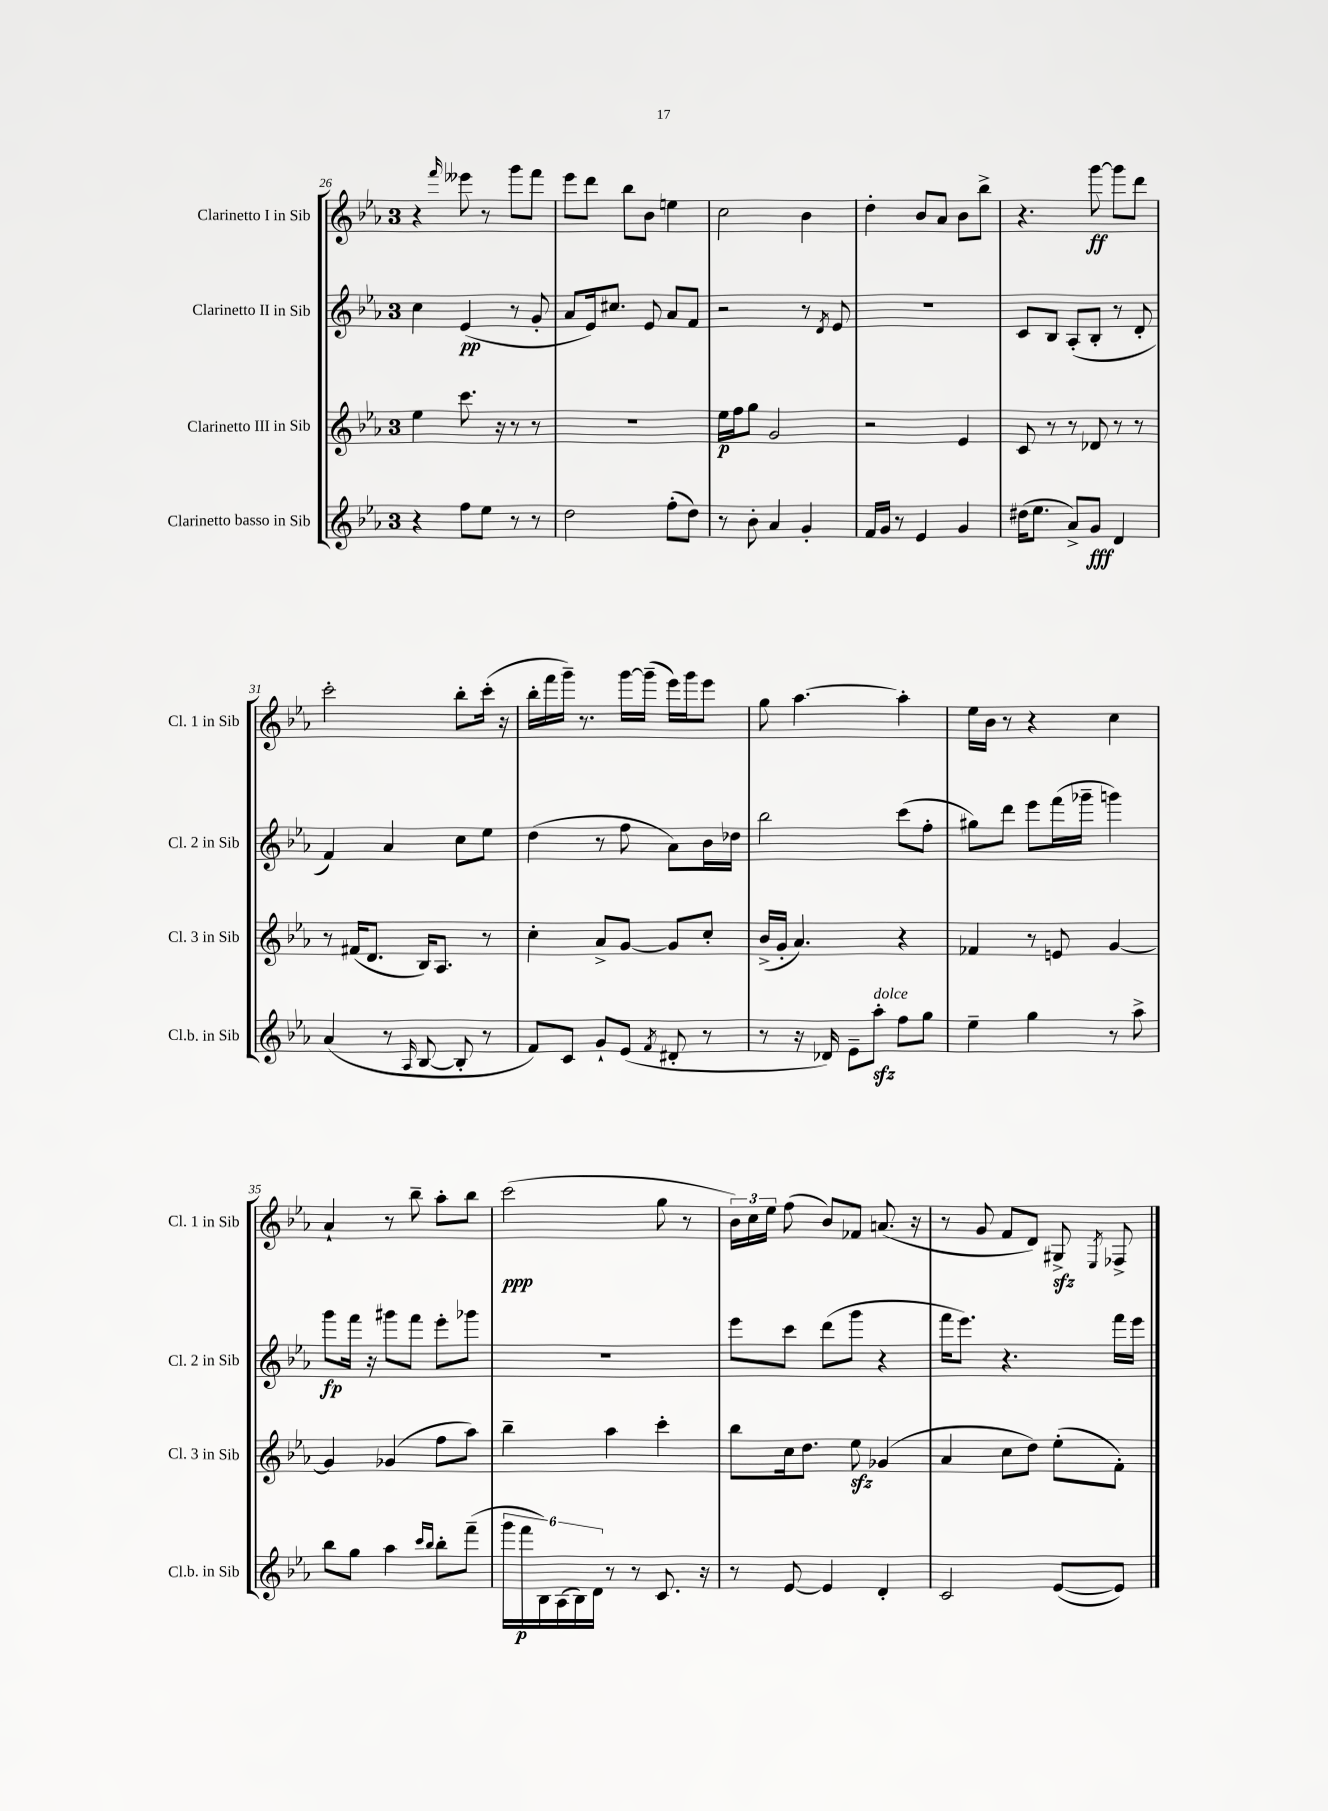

**kern	**dynam	**kern	**dynam	**kern	**dynam	**kern	**dynam
*part4	*part4	*part3	*part3	*part2	*part2	*part1	*part1
*staff4	*staff4	*staff3	*staff3	*staff2	*staff2	*staff1	*staff1
*I"Clarinetto basso in Sib	*	*I"Clarinetto III in Sib	*	*I"Clarinetto II in Sib	*	*I"Clarinetto I in Sib	*
*I'Cl.b. in Sib	*	*I'Cl. 3 in Sib	*	*I'Cl. 2 in Sib	*	*I'Cl. 1 in Sib	*
*clefG2	*	*clefG2	*	*clefG2	*	*clefG2	*
*k[b-e-a-]	*	*k[b-e-a-]	*	*k[b-e-a-]	*	*k[b-e-a-]	*
*M3/4	*	*M3/4	*	*M3/4	*	*M3/4	*
=26	=26	=26	=26	=26	=26	=26	=26
4r	.	4ee-\	.	4cc\	.	4r	.
.	.	.	.	.	.	16qqfff/	.
8ff\L	.	8.ccc\	.	(4e-/	pp	8eee--X\	.
8ee-\J	.	.	.	.	.	8r	.
.	.	16r	.	.	.	.	.
8r	.	8r	.	8r	.	8ggg\L	.
8r	.	8r	.	8g'/	.	8fff\J	.
=27	=27	=27	=27	=27	=27	=27	=27
2dd\	.	2.r	.	8a-/L	.	8eee-\L	.
.	.	.	.	16e-/k)	.	8ddd\J	.
.	.	.	.	8.cc#X/J	.	.	.
.	.	.	.	.	.	8bb-\L	.
.	.	.	.	8e-/	.	8b-\J	.
(8ff'\L	.	.	.	8a-/L	.	4een\	.
8dd\J)	.	.	.	8f/J	.	.	.
=28	=28	=28	=28	=28	=28	=28	=28
8r	.	16ee-\LL	p	2r	.	2cc\	.
.	.	16ff\J	.	.	.	.	.
8b-'\	.	8gg\J	.	.	.	.	.
4a-/	.	2g/	.	.	.	.	.
4g'/	.	.	.	8r	.	4b-\	.
.	.	.	.	8qd/	.	.	.
.	.	.	.	8e-/	.	.	.
=29	=29	=29	=29	=29	=29	=29	=29
16f/LL	.	2r	.	2.r	.	4dd'\	.
16g/JJ	.	.	.	.	.	.	.
8r	.	.	.	.	.	.	.
4e-/	.	.	.	.	.	8b-/L	.
.	.	.	.	.	.	8a-/J	.
4g/	.	4e-/	.	.	.	8b-\L	.
.	.	.	.	.	.	8bb-^\J	.
=30	=30	=30	=30	=30	=30	=30	=30
(16dd#X\KL	.	8c/	.	8c/L	.	4.r	.
8.ee-\J	.	.	.	.	.	.	.
.	.	8r	.	8B-/J	.	.	.
8a-^/L)	.	8r	.	(8A-'/L	.	.	.
8g/J	fff	8d-X/	.	8B-'/J	.	[8ggg\	ff
4d/	.	8r	.	8r	.	8ggg\L]	.
.	.	8r	.	8d'/	.	8ddd\J	.
!!LO:LB:g=z
=31	=31	=31	=31	=31	=31	=31	=31
(4a-/	.	8r	.	4f/)	.	2ccc'\	.
.	.	(16f#X/KL	.	.	.	.	.
.	.	8.d/J	.	.	.	.	.
8r	.	.	.	4a-/	.	.	.
16qqA-/	.	.	.	.	.	.	.
[8B-/	.	16B-/KL)	.	.	.	.	.
.	.	8.A-/J	.	.	.	.	.
8B-'/]	.	.	.	8cc\L	.	8bb-'\L	.
8r	.	8r	.	8ee-\J	.	(16ccc'\Jk	.
.	.	.	.	.	.	16r	.
=32	=32	=32	=32	=32	=32	=32	=32
8f/L)	.	4cc'\	.	(4dd\	.	16bb-'\LL	.
.	.	.	.	.	.	16fff\	.
8c/J	.	.	.	.	.	16ggg~\JJ)	.
.	.	.	.	.	.	8.r	.
8g`/L	.	8a-^/L	.	8r	.	.	.
(8e-/J	.	[8g/J	.	8ff\	.	[16ggg\LL	.
.	.	.	.	.	.	(16ggg~\JJ]	.
8qf/	.	.	.	.	.	.	.
8d#X'/	.	8g/L]	.	8a-\L)	.	16eee-\LL)	.
.	.	.	.	.	.	16ggg\J	.
8r	.	8cc'/J	.	16b-\L	.	8eee-\J	.
.	.	.	.	16dd-X\JJ	.	.	.
=33	=33	=33	=33	=33	=33	=33	=33
8r	.	(16b-^/LL	.	2bb-\	.	8gg\	.
.	.	16g'/JJ	.	.	.	.	.
16r	.	4.a-/)	.	.	.	[4.aa-\	.
16d-X/)	.	.	.	.	.	.	.
8e-~\L	.	.	.	.	.	.	.
!LO:TX:a:i:t=dolce	!	!	!	!	!	!	!
8aa-zz'\J	.	.	.	.	.	.	.
8ff\L	.	4r	.	(8ccc\L	.	4aa-'\]	.
8gg\J	.	.	.	8ff'\J	.	.	.
=34	=34	=34	=34	=34	=34	=34	=34
4ee-~\	.	4f-X/	.	8gg#X\L)	.	16ee-\LL	.
.	.	.	.	.	.	16b-\JJ	.
.	.	.	.	8ddd\J	.	8r	.
4gg\	.	8r	.	8eee-\L	.	4r	.
.	.	8en/	.	(16fff\L	.	.	.
.	.	.	.	16ggg-X~\JJ	.	.	.
8r	.	[4g/	.	4gggn\)	.	4cc\	.
8aa-^\	.	.	.	.	.	.	.
!!LO:LB:g=z
=35	=35	=35	=35	=35	=35	=35	=35
8bb-\L	.	4g/]	.	8ggg\L	fp	4a-`/	.
8gg\J	.	.	.	16fff\Jk	.	.	.
.	.	.	.	16r	.	.	.
4aa-\	.	(4g-X/	.	8ggg#X\L	.	8r	.
.	.	.	.	8fff\J	.	8bb-~\	.
16qqccc/LL	.	.	.	.	.	.	.
16qqbb-/JJ	.	.	.	.	.	.	.
8bb-'\L	.	8ff\L	.	8eee-'\L	.	8aa-'\L	.
(8fff~\J	.	8aa-\J)	.	8ggg-X\J	.	8bb-\J	.
=36	=36	=36	=36	=36	=36	=36	=36
24ggg\LL	.	4bb-~\	.	2.r	.	(2ccc\	ppp
24fff\	p	.	.	.	.	.	.
24B-\)	.	.	.	.	.	.	.
(24A-\	.	.	.	.	.	.	.
24B-\)	.	.	.	.	.	.	.
24d\JJ	.	.	.	.	.	.	.
8r	.	4aa-\	.	.	.	.	.
8r	.	.	.	.	.	.	.
8.c/	.	4ccc'\	.	.	.	8gg\	.
.	.	.	.	.	.	8r	.
16r	.	.	.	.	.	.	.
=37	=37	=37	=37	=37	=37	=37	=37
8r	.	8bb-\L	.	8eee-\L	.	24b-\LL)	.
.	.	.	.	.	.	24cc\	.
.	.	.	.	.	.	24ee-\JJ	.
[8e-/	.	16cc\k	.	8ccc\J	.	(8ff\	.
.	.	8.dd\J	.	.	.	.	.
4e-/]	.	.	.	(8ddd\L	.	8b-/L)	.
.	.	8ee-zz\	.	8ggg\J	.	8f-X/J	.
4d'/	.	(4g-X/	.	4r	.	(8.an/	.
.	.	.	.	.	.	16r	.
=38	=38	=38	=38	=38	=38	=38	=38
2c/	.	4a-/	.	16fff\KL	.	8r	.
.	.	.	.	8.eee-\J)	.	.	.
.	.	.	.	.	.	8g/	.
.	.	8cc\L	.	4.r	.	8f/L	.
.	.	8dd\J)	.	.	.	8d/J)	.
([8e-/L	.	(8ee-'\L	.	.	.	8G#Xzz^/	.
.	.	.	.	.	.	8qE-/	.
8e-/J])	.	8f'\J)	.	16fff\LL	.	8F-X^/	.
.	.	.	.	16eee-\JJ	.	.	.
==	==	==	==	==	==	==	==
*-	*-	*-	*-	*-	*-	*-	*-
